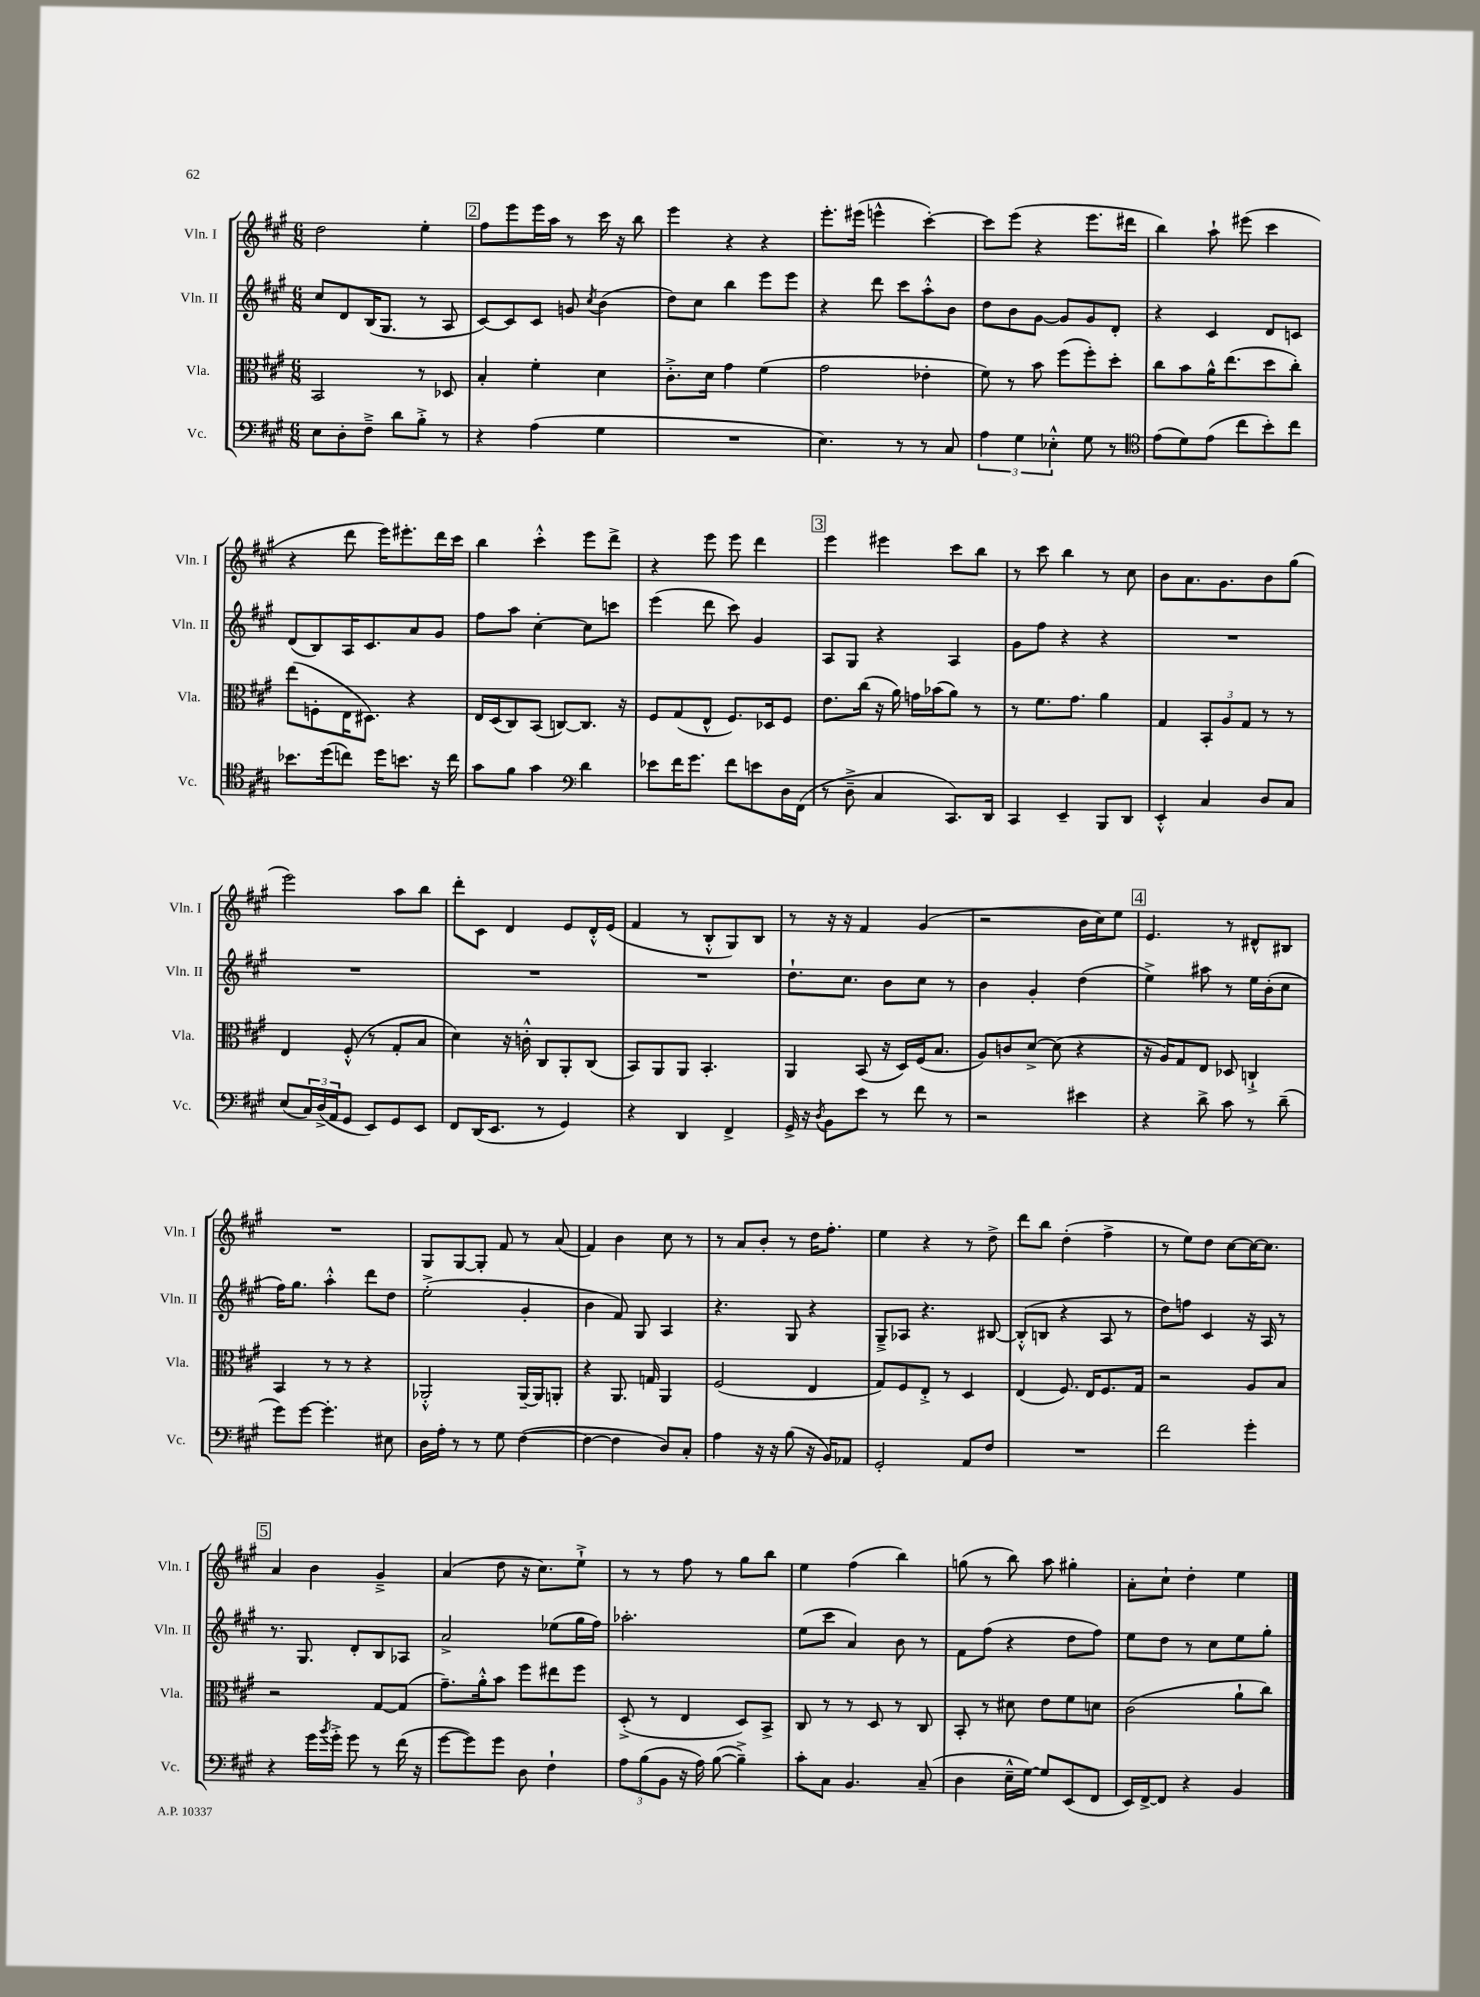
<<
\new StaffGroup <<
\new Staff = "s0" \with { instrumentName = "Vln. I" shortInstrumentName = "Vln. I" } {
    \clef treble \key a \major \numericTimeSignature \time 6/8
    d''2 e''4-. |
    \mark \markup { \box "2" } fis''8 e'''8 e'''16 a''16 r8 cis'''16 r16 b''8 |
    e'''4 r4 r4 |
    e'''8.-. eis'''16( e'''4-^ cis'''4~-.) |
    cis'''8 e'''8( r4 e'''8. dis'''16 |
    b''4) a''8-! eis'''8( cis'''4 |
    r4 d'''8 e'''16) eis'''8.-. d'''16 cis'''16 |
    b''4 cis'''4-.-^ e'''8 d'''8-> |
    r4 e'''8 e'''8 d'''4 |
    \mark \markup { \box "3" } e'''4 eis'''4 cis'''8 b''8 |
    r8 cis'''8 b''4 r8 cis''8 |
    b'8 a'8. gis'8. b'8 gis''8( |
    e'''2) a''8 b''8 |
    d'''8-. cis'8 d'4 e'8 d'16-.-^ e'16( |
    fis'4 r8 b8-.-^ gis8) b8 |
    r8 r16 r16 fis'4 gis'4( |
    r2 b'16 cis''16) e''8 |
    \mark \markup { \box "4" } e'4. r8 dis'8-^ bis8 |
    R2. |
    gis8 gis8~ gis8-. fis'8 r8 a'8( |
    fis'4) b'4 cis''8 r8 |
    r8 a'8 b'8-. r8 d''16 fis''8.-. |
    e''4 r4 r8 d''8-> |
    d'''8 b''8 d''4-.( fis''4-> |
    r8 e''8) d''8 cis''8~ cis''16~ cis''8. |
    \mark \markup { \box "5" } a'4 b'4 gis'4---> |
    a'4( d''8 r16 cis''8.) e''8-!-> |
    r8 r8 fis''8 r8 gis''8 b''8 |
    e''4 fis''4( b''4) |
    g''8( r8 b''8) a''8 gis''4-. |
    a'8-. cis''8-! d''4-. e''4 \bar "|." |
}
\new Staff = "s1" \with { instrumentName = "Vln. II" shortInstrumentName = "Vln. II" } {
    \clef treble \key a \major \numericTimeSignature \time 6/8
    cis''8 d'8 b16( gis8. r8 a8 |
    \mark \markup { \box "2" } cis'8~) cis'8 cis'8 g'8 \acciaccatura { cis''8 } b'4( |
    d''8) cis''8 b''4 e'''8 e'''8 |
    r4 d'''8 cis'''8 a''8-.-^ b'8 |
    d''8 b'8 gis'8~ gis'8 gis'8 d'8-. |
    r4 cis'4 d'8 c'8 |
    d'8( b8) a16 cis'8. a'8 gis'8 |
    fis''8 a''8 cis''4~-. cis''8 c'''8 |
    e'''4( d'''8 cis'''8) gis'4 |
    \mark \markup { \box "3" } a8 gis8 r4 a4 |
    gis'8 fis''8 r4 r4 |
    R2. |
    R2. |
    R2. |
    R2. |
    d''8.-! cis''8. b'8 cis''8 r8 |
    b'4 gis'4-. d''4( |
    \mark \markup { \box "4" } e''4->) ais''8 r8 e''16 b'16-.( cis''8 |
    fis''16) gis''8. a''4-.-^ d'''8 d''8 |
    e''2-.->( gis'4-. |
    b'4 fis'8) gis8 a4 |
    r4. gis8 r4 |
    gis8---> aes8 r4. bis8~ |
    bis8-.-^( b8 r4 a8 r8 |
    d''8) f''8 cis'4 r16 a16 r8 |
    \mark \markup { \box "5" } r8. gis8. d'8-. b8 aes8 |
    a'2-> ees''8( gis''16 fis''16) |
    aes''2.-. |
    e''8( cis'''8 a'4) b'8 r8 |
    fis'8 fis''8( r4 d''8 fis''8) |
    e''8 d''8 r8 cis''8 e''8 gis''8-. \bar "|." |
}
\new Staff = "s2" \with { instrumentName = "Vla." shortInstrumentName = "Vla." } {
    \clef alto \key a \major \numericTimeSignature \time 6/8
    b,2 r8 des8 |
    \mark \markup { \box "2" } b4-. fis'4-. d'4 |
    cis'8.-.-> d'16 gis'4 fis'4( |
    gis'2 ees'4-. |
    fis'8) r8 b'8 fis''8( fis''8-.) d''8-. |
    cis''8 b'8 a'16-^ e''8.( d''8 cis''8-.) |
    e''8( f8-. e16 dis8.) r4 |
    e16 d16( cis8) b,8( c8~) c8. r16 |
    fis8 gis8( e8-^ fis8.) des16 fis8 |
    \mark \markup { \box "3" } e'8. cis''16( r16 a'16) g'16 bes'16( a'8) r8 |
    r8 fis'8. gis'8. a'4 |
    gis4 \tuplet 3/2 { b,8-. a8 gis8 } r8 r8 |
    e4 fis8-.-^( r8 gis8-. b8 |
    d'4) r16 c'16-.-^ cis8 a,8-. cis8( |
    b,8) a,8 a,8 b,4.-. |
    a,4 b,8( r16 d16) fis16( b8. |
    a8) c'8 d'8~-> d'8( r4 |
    \mark \markup { \box "4" } r16 a16) gis8 e8 des8 c4-!-> |
    b,4 r8 r8 r4 |
    aes,2-.-^ aes,16~-- aes,16 a,8-. |
    r4 a,8. g16 a,4 |
    fis2( e4 |
    gis8) fis8 e8-.-> r8 d4 |
    e4( fis8.) e16 fis8. gis16 |
    r2 a8 b8 |
    \mark \markup { \box "5" } r2 gis8~ gis8( |
    gis'8.--) a'16-.-^ b'8 fis''8 eis''8 fis''8 |
    d8-.->( r8 e4 d8) b,8-> |
    cis8 r8 r8 d8 r8 cis8 |
    b,8-. r8 dis'8 e'8 fis'8 d'8 |
    cis'2( a'8-! cis''8) \bar "|." |
}
\new Staff = "s3" \with { instrumentName = "Vc." shortInstrumentName = "Vc." } {
    \clef bass \key a \major \numericTimeSignature \time 6/8
    e8 d8-. fis8---> d'8 b8-.-> r8 |
    \mark \markup { \box "2" } r4 a4( gis4 |
    R2. |
    e4.) r8 r8 cis8 |
    \tuplet 3/2 { a4 gis4 ees4-.-^ } gis8 r8 |
    \clef tenor e'8( d'8) e'8( cis''8 b'8-.) cis''8 |
    bes'8. d''16( c''8) d''16 b'8. r16 c''16 |
    gis'8 fis'8 gis'4 \clef bass d'4 |
    ees'8 fis'16 gis'8. fis'8 e'8 d16 fis,16( |
    \mark \markup { \box "3" } r8 d8---> cis4 cis,8.) d,16 |
    cis,4 e,4-- b,,8 d,8 |
    e,4-.-^ cis4 d8 cis8 |
    e8( \tuplet 3/2 { cis16) d16->( a,16 } gis,8 e,8) gis,8 e,8 |
    fis,8 d,16( e,8. r8 gis,4) |
    r4 d,4 fis,4-> |
    gis,16-> r16 \acciaccatura { d8 } b,8 e'8 r8 fis'8 r8 |
    r2 eis'4 |
    \mark \markup { \box "4" } r4 d'8-> cis'8 r8 d'8--( |
    gis'8) gis'8~ gis'4.-. eis8 |
    d16 a16-. r8 r8 gis8 fis4~( |
    fis4~ fis4 d8) cis8-. |
    a4 r16 r16 b8( r16 b,16) aes,8 |
    gis,2-. a,8 fis8 |
    R2. |
    fis'2 gis'4-. |
    \mark \markup { \box "5" } r4 gis'16 \acciaccatura { b'8 } gis'16-.-> gis'8 r8 fis'16( r16 |
    gis'8~ gis'8) gis'8 d8 fis4-! |
    \tuplet 3/2 { a8 b8( b,8 } r16 a16) b8~( b4--->) |
    cis'8-. cis8 b,4. cis8--( |
    d4 e16---^ gis16~) gis8 e,8( fis,8 |
    e,16) fis,16~-> fis,8 r4 b,4 \bar "|." |
}
>>
>>
\layout { \context { \Score \remove "Bar_number_engraver" } }
